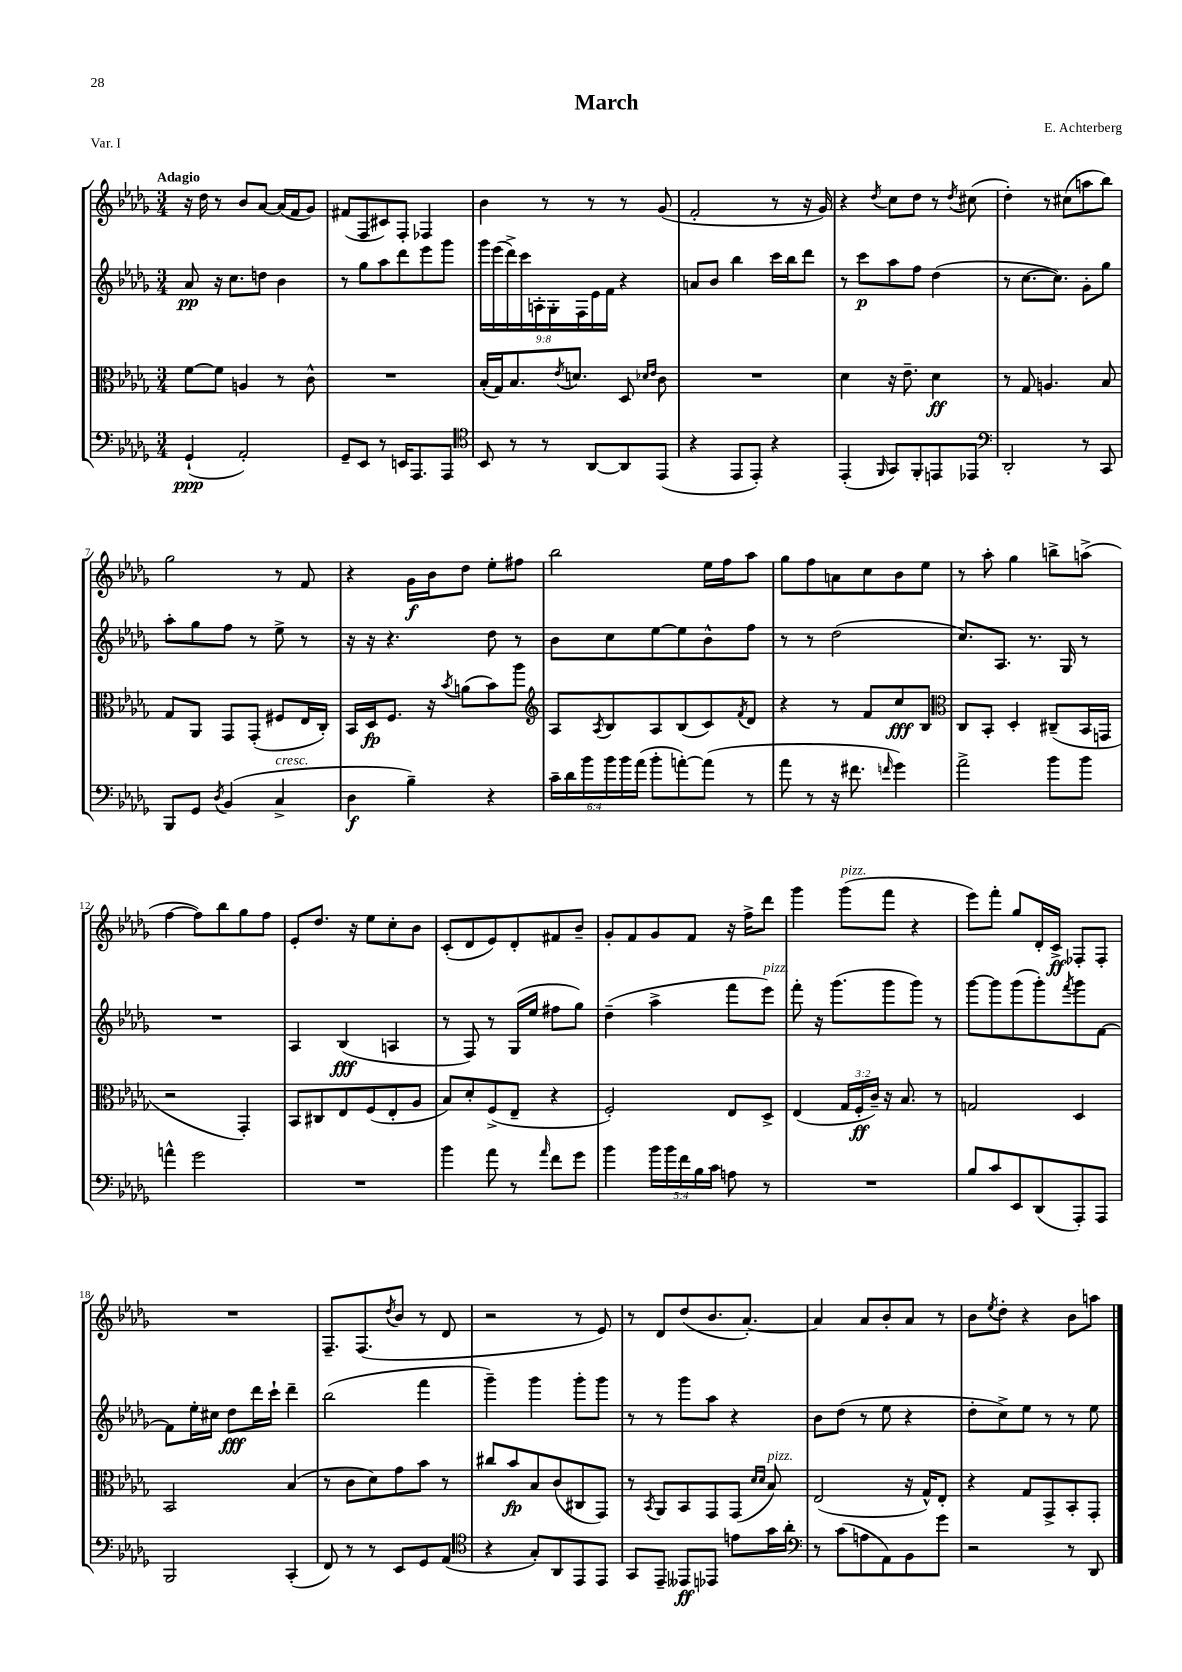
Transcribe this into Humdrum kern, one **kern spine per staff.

**kern	**kern	**kern	**kern
*staff4	*staff3	*staff2	*staff1
*clefF4	*clefC3	*clefG2	*clefG2
*k[b-e-a-d-g-]	*k[b-e-a-d-g-]	*k[b-e-a-d-g-]	*k[b-e-a-d-g-]
*M3/4	*M3/4	*M3/4	*M3/4
(4GG-`/	[8f\L	8a-/	16r
.	.	.	16dd-\
.	8f\]J	16r	8r
.	.	8.cc\L	.
2AA-'/)	4A/	.	8b-/L
.	.	8dd\J	[8a-/J
.	8r	4b-\	(16a-/]LL
.	.	.	16f/J
.	8c^^\	.	8g-/J)
=	=	=	=
8GG-~/L	2.r	8r	(8f#/L
8EE-/J	.	8gg-\L	8F/
8r	.	8aa-\	8c#/)
16EE/LK	.	8ddd-\	8F'/J
8.AAA-/	.	.	.
.	.	8eee-\	4F-/
8AAA-/J	.	8ggg-\J	.
=	=	=	=
*clefC4	*	*	*
8BB-/	(16B-'/LL	18ggg-\LL	4b-\
.	.	(18eee-\	.
.	16G-/J)	.	.
.	.	18ddd-^\)	.
8r	8.B-/	.	.
.	.	18ccc\	.
.	.	18A'\	.
8r	.	.	8r
.	.	18G-'\	.
.	8qe-/	.	.
.	8.d/J	.	.
.	.	18F\	.
[8AA-/L	.	.	8r
.	.	18e-\	.
.	.	18f\JJ	.
8AA-/]	8D-/	4r	8r
.	16qqd-/LL	.	.
.	16qqe-/JJ	.	.
(8EE-/J	8c\	.	(8g-/
=	=	=	=
4r	2.r	8a/L	2f'/
.	.	8b-/J	.
8EE-/L	.	4bb-\	.
8EE-'/J)	.	.	.
4r	.	16ccc\LL	8r
.	.	16bb-\J	.
.	.	8ddd-\J	16r
.	.	.	16g-/)
=	=	=	=
(4EE-'/	4d-\	8r	4r
.	.	8ccc\L	.
16qqFF/	.	.	8qdd-/
8GG-/L)	16r	8aa-\	8cc\L
.	8.e-~\	.	.
8FF'/	.	8ff\J	8dd-\J
8EE/	4d-\	(4dd-\	8r
.	.	.	8qdd-/
8EE-/J	.	.	(8cc#\
=	=	=	=
*clefF4	*	*	*
2DD-'/	8r	8r	4dd-'\)
.	8G-/	[8.cc\L	.
.	4.A/	.	8r
.	.	8.cc\]J)	.
.	.	.	(8cc#\L
8r	.	8g-'\L	8aa\
8CC/	8B-/	8gg-\J	8bb-\J)
=	=	=	=
8BBB-/L	8G-/L	8aa-'\L	2gg-\
8GG-/J	8AA-/J	8gg-\	.
8qD-/	.	.	.
(4BB-/	8GG-/L	8ff\J	.
.	(8GG-'/J	8r	.
4C^/	8F#/L	8ee-^\	8r
.	16E-/L	8r	8f/
.	16C'/JJ)	.	.
=	=	=	=
4D-\	16BB-/LL	16r	4r
.	16D-/J	16r	.
.	8.F/J	4.r	.
4B-~\)	.	.	16g-\LL
.	16r	.	16b-\J
.	8qb-/	.	.
.	(8a\L	.	8dd-\J
4r	8b-\)	8dd-\	8ee-'\L
.	8aa-\J	8r	8ff#\J
=	=	=	=
*	*clefG2	*	*
24c~\LL	8A-/L	8b-\L	2bb-\
24d-\	.	.	.
24b-\	.	.	.
.	8qA-/	.	.
24b-\	8B-/	8cc\	.
24b-\	.	.	.
(24a-\JJ	.	.	.
8b-'\L	8A-/	[8ee-\	.
[8a'\)	(8B-/	8ee-\]	.
(8a\]J	8c/)	8b-^^\	16ee-\LL
.	.	.	16ff\J
.	8qf/	.	.
8r	8d-/J	8ff\J	8aa-\J
=	=	=	=
8a-\	4r	8r	8gg-\L
8r	.	8r	8ff\
16r	8r	(2dd-\	8a\
8.f#\	.	.	.
.	8f/L	.	8cc\
16qqf/	.	.	.
4g-\)	8cc/	.	8b-\
.	8B-/J	.	8ee-\J
=	=	=	=
*	*clefC3	*	*
2a-^\	8C/L	8.cc/L)	8r
.	8BB-'/J	.	8aa-'\
.	.	8.A-/J	.
.	4D-'/	.	4gg-\
.	.	8.r	.
8b-\L	(8C#~/L	.	8bb^\L
.	.	16G-/	.
8b-\J	16BB-/L	8r	(8aa^\J
.	16GG/JJ	.	.
=	=	=	=
4a^^\	2r	2.r	[4ff\
2g-\	.	.	8ff\]L)
.	.	.	8bb-\
.	4GG-'/)	.	8gg-\
.	.	.	8ff\J
=	=	=	=
2.r	8BB-/L	4A-/	8e-'/L
.	8C#/	.	8.dd-/J
.	8E-/	(4B-/	.
.	.	.	16r
.	(8F/	.	8ee-\L
.	8E-'/	4A/	8cc'\
.	8A-/J	.	8b-\J
=	=	=	=
4b-\	8B-/L)	8r	(8c'/L
.	8d-'/	8F/)	8d-/
8a-\	(8F^/	8r	8e-/)
8r	8E-~/J	(16G-/LL	8d-'/
.	.	16ee-/JJ	.
16qqa-/	.	.	.
8f\L	4r	8ff#\L	8f#/
8g-\J	.	8gg-\J)	8b-~/J
=	=	=	=
4b-\	2F'/)	(4dd-~\	8g-'/L
.	.	.	8f/
20b-\LL	.	4aa-^\	8g-/
20b-\	.	.	.
20f\	.	.	.
.	.	.	8f/J
20B-\	.	.	.
20c\JJ	.	.	.
8A\	8E-/L	8fff\L	16r
.	.	.	16ff^\LK
8r	8D-^/J	8eee-\J)	8ddd-\J
=	=	=	=
2.r	(4E-/	8fff'\	4ggg-\
.	.	16r	.
.	.	(8.ggg-\L	.
.	24G-/LL	.	(8ggg-\L
.	24F'/	.	.
.	24c~/JJ)	.	.
.	16r	8ggg-\	8fff\J
.	8.B-/	.	.
.	.	8ggg-\J)	4r
.	8r	8r	.
=	=	=	=
8B-/L	2G/	[8ggg-\L	8eee-\L)
8c/	.	8ggg-\]	8fff'\J
8EE-/	.	(8ggg-\	8gg-/L
(8DD-/	.	8ggg-'\)	16d-'/L
.	.	.	16c^/JJ
.	.	8qfff/	.
8AAA-'/)	4D-/	8ggg-\	8F-'/L
8AAA-/J	.	[8f\J	8F-'/J
=	=	=	=
2BBB-/	2BB-/	8f\]L	2.r
.	.	16ee-'\L	.
.	.	16cc#\JJ	.
.	.	8dd-\L	.
.	.	16ddd-\L	.
.	.	16ccc`\JJ	.
(4CC'/	(4B-/	4ddd-~\	.
=	=	=	=
8FF/)	8r	(2bb-\	8.F~/L
8r	8c\L	.	.
.	.	.	(8.F/
8r	8d-\)	.	.
.	.	.	8qdd-/
8EE-/L	8g-\	.	8b-/J
8GG-/	8b-\J	4fff\	8r
(8AA-/J	8r	.	8d-/
=	=	=	=
*clefC4	*	*	*
4r	8cc#/L	4ggg-~\)	2r
.	8b-/	.	.
8G-'/L)	8B-/	4ggg-\	.
8AA-/	(8c/	.	.
8EE-/	8C#/	8ggg-'\L	8r
8EE-/J	8GG-/J)	8ggg-\J	8e-/)
=	=	=	=
8GG-/L	8r	8r	8r
.	8qBB-/	.	.
8EE-~/J	8AA-/L	8r	8d-/L
8EE--/L	8BB-/	8ggg-\L	(8dd-/
8EE-/J	8GG-/	8aa-\J	8.b-/
8e\L	(8GG-/J	4r	.
.	.	.	[8.a-'/J)
.	16qqd-/LL	.	.
.	16qqd-/JJ	.	.
16g-\L	8B-/)	.	.
16a-'\JJ	.	.	.
=	=	=	=
*clefF4	*	*	*
8r	(2E-/	8b-\L	4a-/]
(8c\L	.	(8dd-\J	.
8A\	.	8r	8a-/L
8AA-\)	.	8ee-\	8b-'/
8BB-\	16r	4r	8a-/J
.	16G-^^/LK)	.	.
8g-\J	8E-'/J	.	8r
=	=	=	=
2r	4r	8dd-'\L	8b-\L
.	.	.	8qee-/
.	.	8cc^\)	8dd-'\J
.	8G-/L	8ee-\J	4r
.	8GG-^/	8r	.
8r	8BB-'/	8r	8b-\L
8DD-/	8GG-'/J	8ee-\	8aa\J
==	==	==	==
*-	*-	*-	*-
